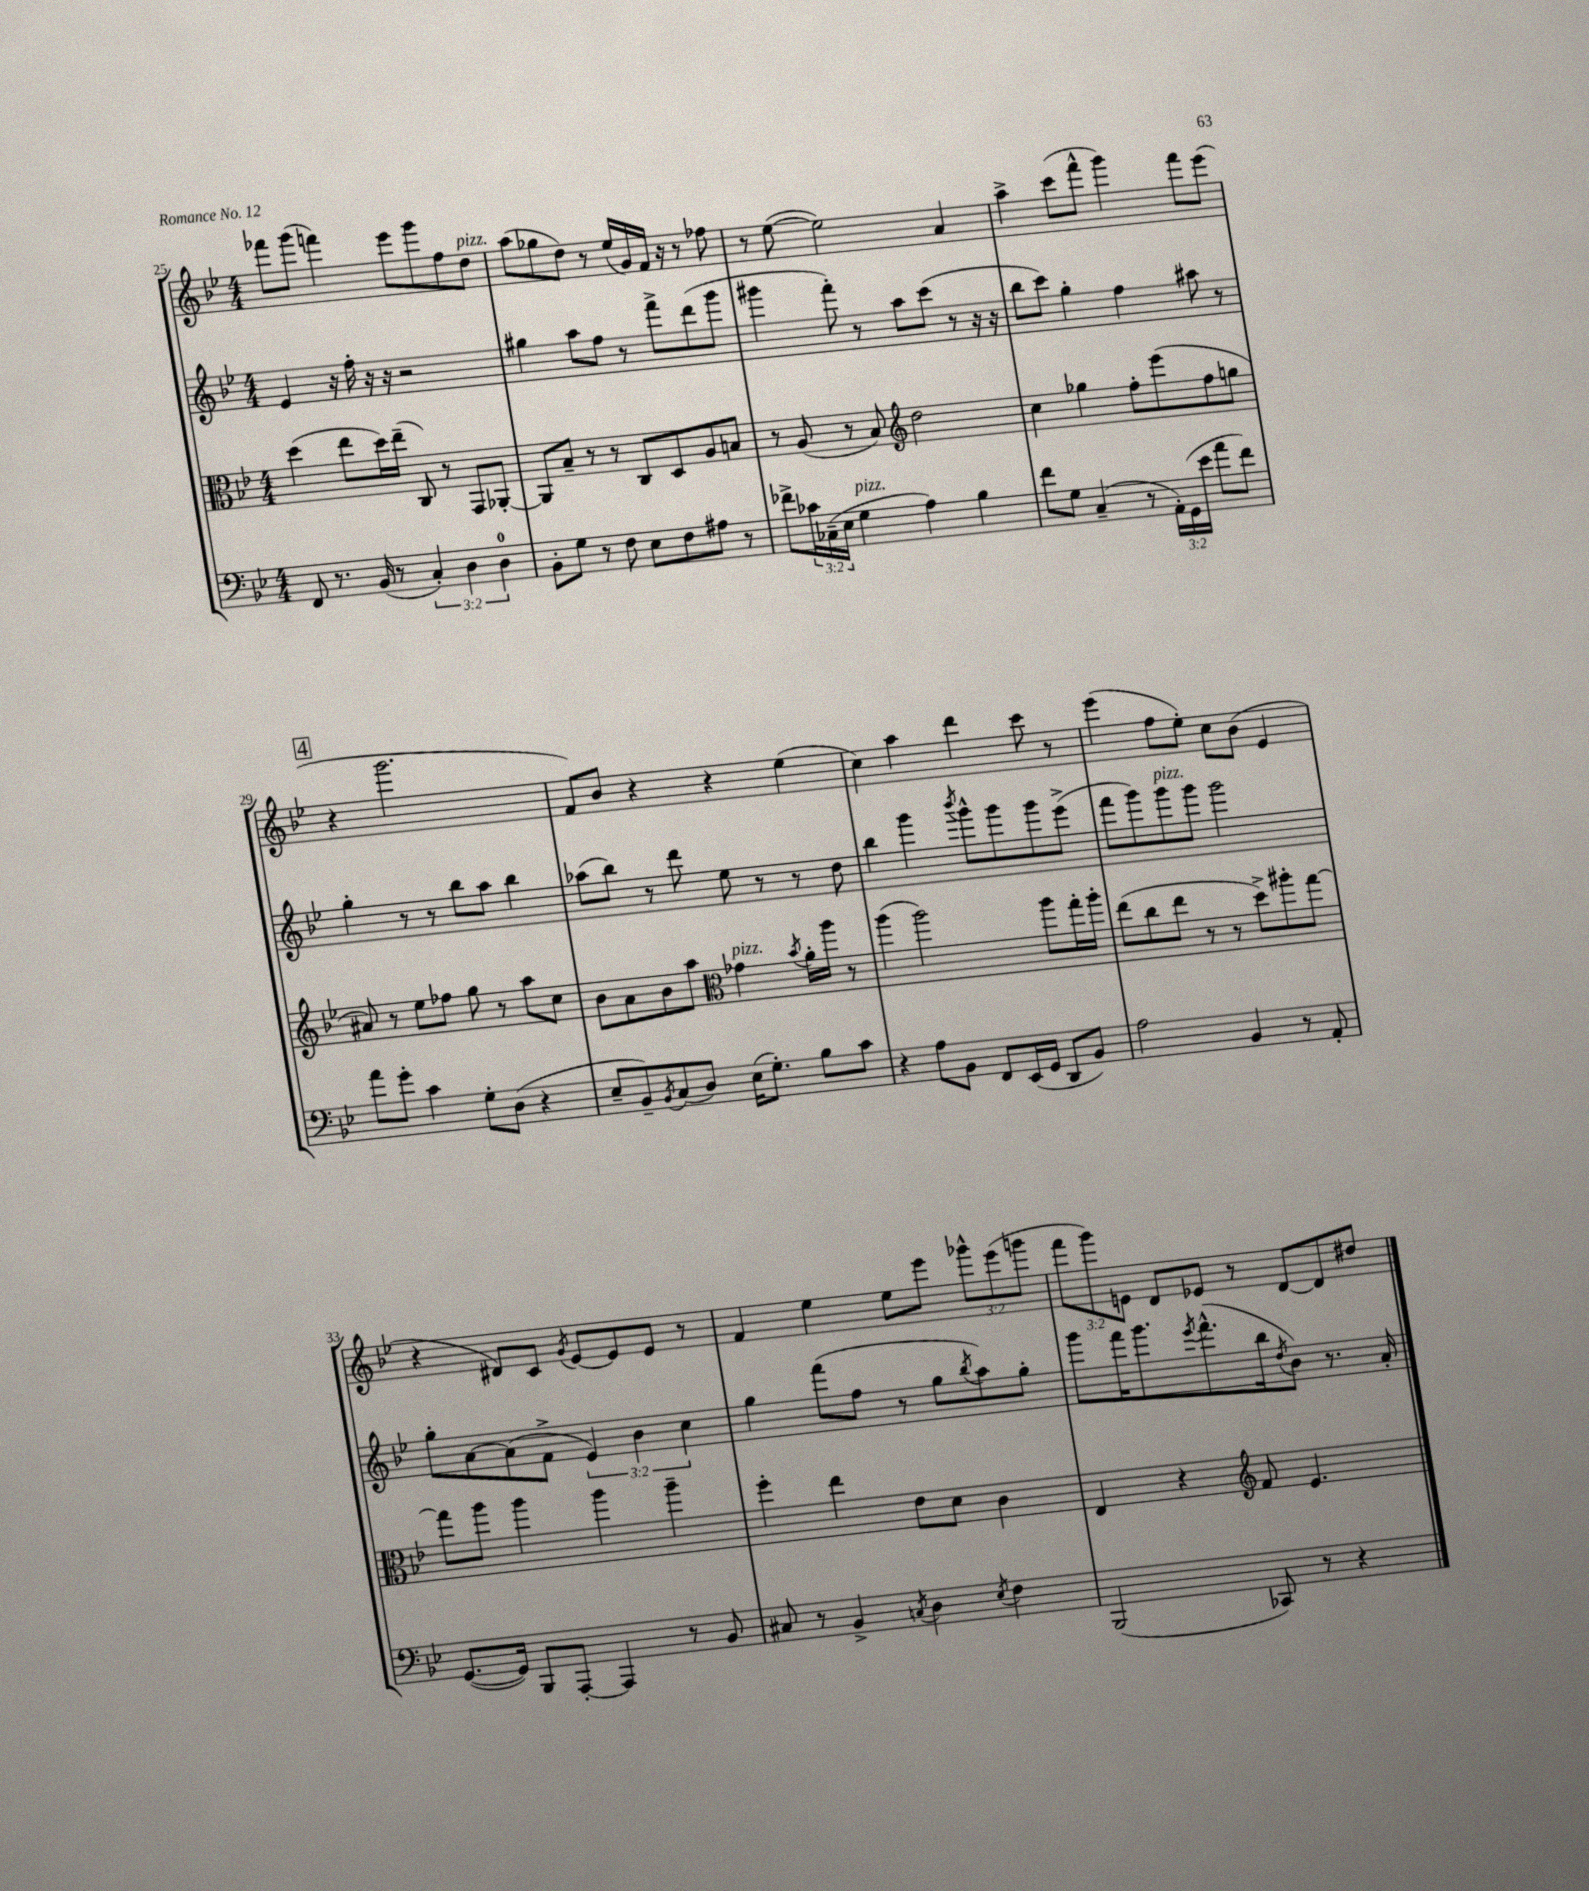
<<
\new StaffGroup <<
\new Staff = "s0" {
    \clef treble \key bes \major \numericTimeSignature \time 4/4 \override Staff.TupletNumber.text = #tuplet-number::calc-fraction-text
    fes'''8 g'''8( f'''4) ees'''8 g'''8 f''8 d''8^\markup { \italic "pizz." } |
    a''8( ges''8 d''8) r8 ees''16( g'16) f'16 r16 r8 fes''8 |
    r8 ees''8~( ees''2) a'4 |
    a''4-> c'''8( f'''8-^ g'''4) f'''8 ees'''8( |
    \mark \markup { \box "4" } r4 g'''2. |
    f'8) bes'8 r4 r4 ees''4( |
    c''4) a''4 d'''4 c'''8 r8 |
    ees'''4( f''8 ees''8-.) c''8 bes'8( ees'4 |
    r4 dis'8) c'8 \acciaccatura { g'8 } ees'8~ ees'8 ees'8 r8 |
    f'4 ees''4 ees''8 ees'''8 \tuplet 3/2 { ges'''8-^ ees'''8( g'''8 } |
    \tuplet 3/2 { f'''8 g'''8) e'8 } d'8 ees'8 r8 d'8~ d'8 dis''8 \bar "|." |
}
\new Staff = "s1" {
    \clef treble \key bes \major \numericTimeSignature \time 4/4 \override Staff.TupletNumber.text = #tuplet-number::calc-fraction-text
    ees'4 r16 f''16-. r16 r16 r2 |
    gis''4 a''8 f''8 r8 f'''8-> d'''8( g'''8 |
    gis'''4 f'''8-.) r8 a''8 c'''8( r8 r16 r16 |
    bes''8 c'''8) g''4-. f''4 ais''8 r8 |
    \mark \markup { \box "4" } g''4-. r8 r8 bes''8 a''8 bes''4 |
    aes''8( bes''8) r8 d'''8 ees''8 r8 r8 d''8 |
    bes''4 g'''4 \acciaccatura { bes'''8 } g'''8-^ g'''8 g'''8 ees'''8->( |
    f'''8 g'''8) g'''8^\markup { \italic "pizz." } g'''8 g'''2 |
    g''8-. a'8~ a'8( f'8-> \tuplet 3/2 { ees'4) bes'4 c''4 } |
    g''4 f'''8( f''8 r8 g''8 \acciaccatura { bes''8 } a''8) g''8-. |
    g'''8 f'''16 g'''8. \acciaccatura { ees'''8 } f'''8.-^( bes''16 \acciaccatura { d''8 } bes'8) r8. a'16-. \bar "|." |
}
\new Staff = "s2" {
    \clef alto \key bes \major \numericTimeSignature \time 4/4
    d''4( ees''8 d''16) ees''16--( c8) r8 g,8 aes,8~-. |
    aes,8 bes8-- r8 r8 c8 d8 a8 b8 |
    r8 a8( r8 bes8) \clef treble d''2 |
    c''4 ges''4 f''8-. ees'''8( f''8 g''8 |
    \mark \markup { \box "4" } ais'8) r8 ees''8 fes''8 g''8 r8 a''8 c''8 |
    bes'8 a'8 bes'8 a''8 \clef alto ges'4^\markup { \italic "pizz." } \acciaccatura { bes'8 } a'16-. a''16 r8 |
    a''4( a''2) a''8 g''16-. a''16-. |
    ees''8( c''8 ees''8 r8 r8 d''8->) ais''8-. g''8~ |
    g''8 a''8 a''4 a''4 a''4-- |
    f''4-. ees''4 ees'8 d'8 c'4 |
    ees4 r4 \clef treble f'8 ees'4. \bar "|." |
}
\new Staff = "s3" {
    \clef bass \key bes \major \numericTimeSignature \time 4/4 \override Staff.TupletNumber.text = #tuplet-number::calc-fraction-text
    f,8 r8. bes,16( r8 \tuplet 3/2 { c4-.) d4 d4-0 } |
    bes,8-. g8 r8 f8 ees8 f8 ais8 r8 |
    fes'8-> \tuplet 3/2 { ces'16 ces16--( ees16 } g4^\markup { \italic "pizz." } a4) bes4 |
    f'8 g8 c4--( r8 \tuplet 3/2 { a,16-.) g,16( ees'16 } a'8 f'8) |
    \mark \markup { \box "4" } a'8 g'8-. c'4 g8-. d8( r4 |
    ees8-- bes,8--) \acciaccatura { bes,8 } c8( d8) ees16( g8.-.) bes8 c'8 |
    r4 a8 bes,8 f,8 ees,16( g,16 d,8 bes,8) |
    a2 bes,4 r8 a,8-. |
    g,8.~( g,16) bes,,8 a,,8~-. a,,4 r8 bes,8 |
    cis8 r8 bes,4-> \acciaccatura { c8 } d4 \acciaccatura { ees8 } f4 |
    bes,,2( ces,8) r8 r4 \bar "|." |
}
>>
>>
\layout { \context { \Score currentBarNumber = #25 } }
